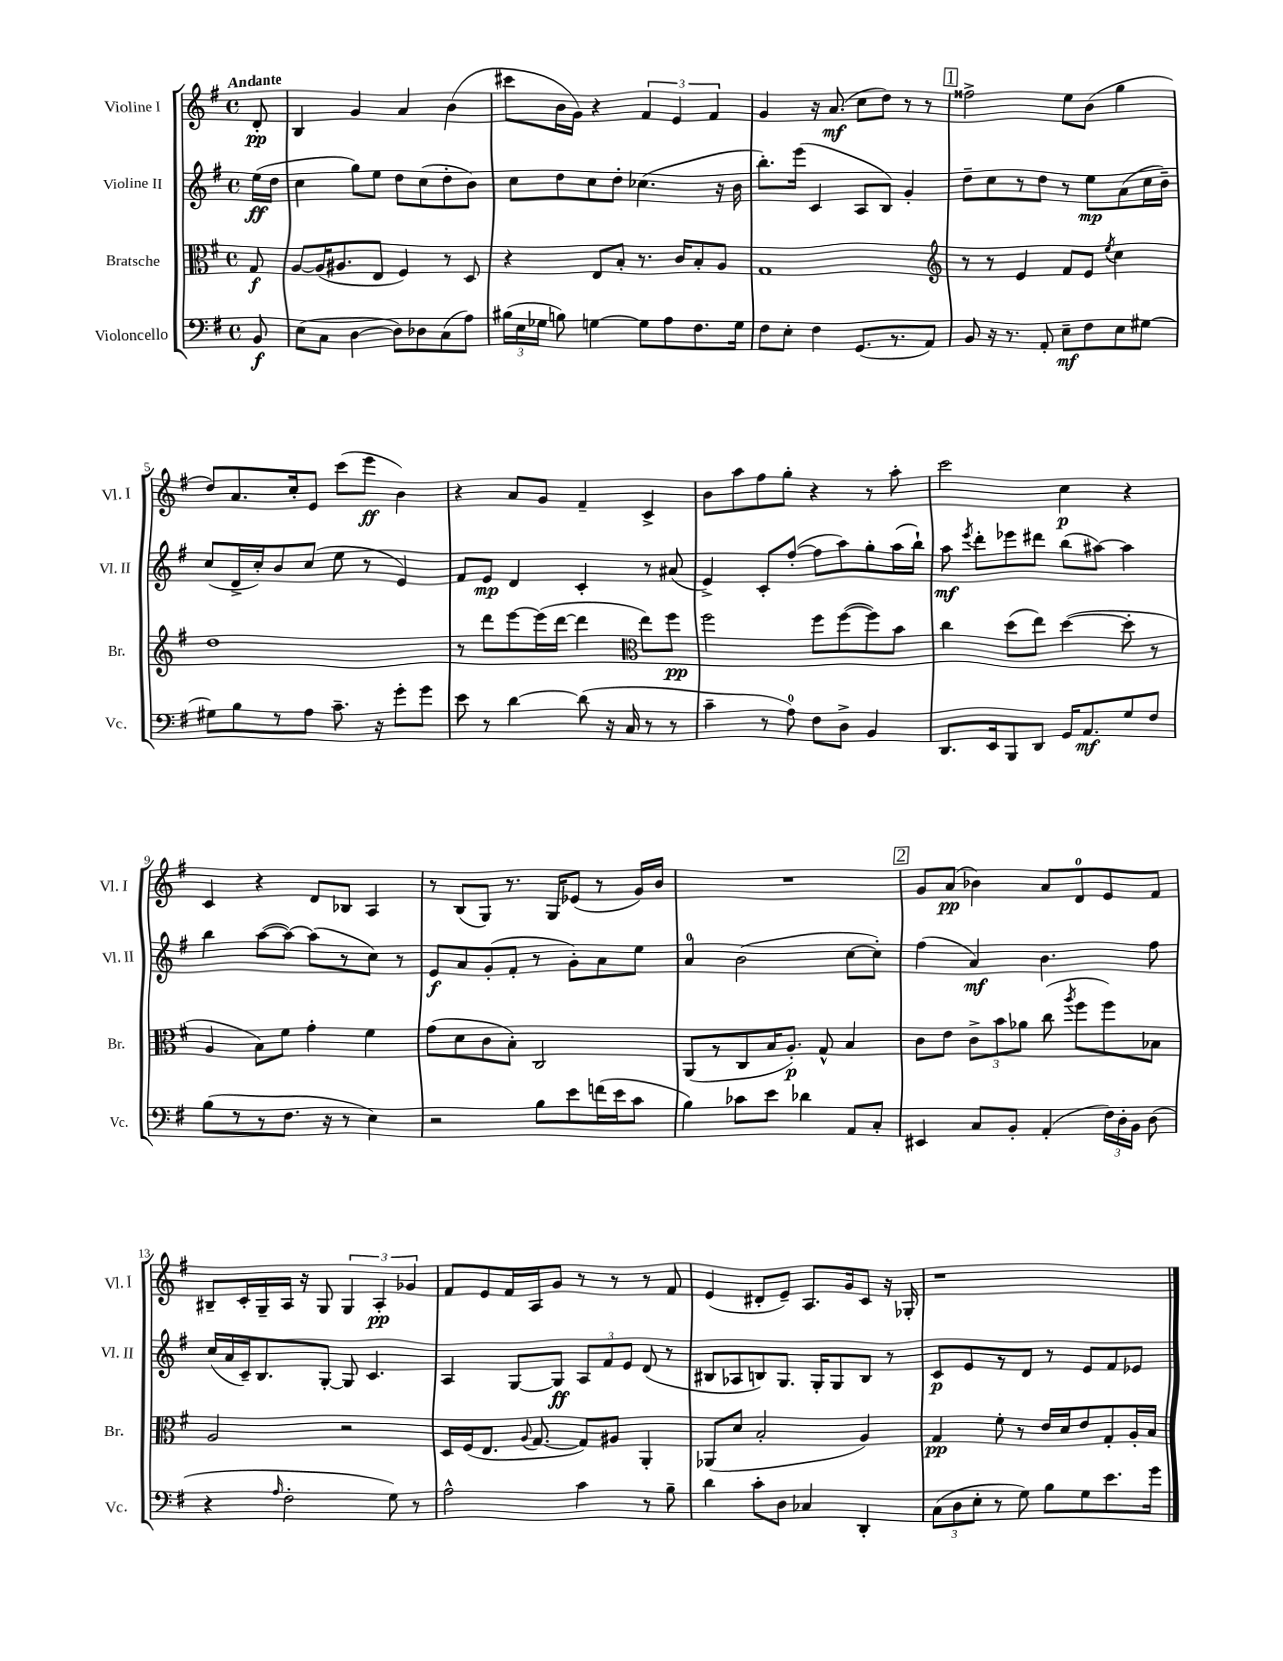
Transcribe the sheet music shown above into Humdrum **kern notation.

**kern	**dynam	**kern	**dynam	**kern	**dynam	**kern	**dynam
*part4	*part4	*part3	*part3	*part2	*part2	*part1	*part1
*staff4	*staff4	*staff3	*staff3	*staff2	*staff2	*staff1	*staff1
*I"Violoncello	*	*I"Bratsche	*	*I"Violine II	*	*I"Violine I	*
*I'Vc.	*	*I'Br.	*	*I'Vl. II	*	*I'Vl. I	*
*clefF4	*	*clefC3	*	*clefG2	*	*clefG2	*
*k[f#]	*	*k[f#]	*	*k[f#]	*	*k[f#]	*
*M4/4	*	*M4/4	*	*M4/4	*	*M4/4	*
*met(c)	*	*met(c)	*	*met(c)	*	*met(c)	*
=	=	=	=	=	=	=	=
!	!	!	!	!	!	!LO:TX:a:B:t=Andante	!
8BB/	f	8G/	f	(16ee\LL	ff	8d'/	pp
.	.	.	.	16dd\JJ	.	.	.
=1	=1	=1	=1	=1	=1	=1	=1
(8E\L	.	[8A/L	.	4cc\	.	4B/	.
8C\J	.	(16A/K]	.	.	.	.	.
.	.	8.A#X/	.	.	.	.	.
[4D\	.	.	.	8gg\L)	.	4g/	.
.	.	8E/J	.	8ee\J	.	.	.
8D\L])	.	4F#/)	.	8dd\L	.	4a/	.
8D-X\	.	.	.	(8cc\	.	.	.
(8C\	.	8r	.	8dd'\	.	(4b\	.
8A\J)	.	8D/	.	8b\J)	.	.	.
=2	=2	=2	=2	=2	=2	=2	=2
(24B#X\LL	.	4r	.	8cc\L	.	8ccc#X\L	.
24E\	.	.	.	.	.	.	.
24G-X\JJ	.	.	.	.	.	.	.
8Bn\)	.	.	.	8dd\	.	16b\L	.
.	.	.	.	.	.	16g\JJ)	.
[4Gn\	.	8E/L	.	8cc\	.	4r	.
.	.	8B'/J	.	8dd'\J	.	.	.
8G\L]	.	8.r	.	(4.cc-X\	.	6f#/	.
8A\	.	.	.	.	.	.	.
.	.	.	.	.	.	6e/	.
.	.	16c/KL	.	.	.	.	.
8.F#\	.	8B'/	.	.	.	.	.
.	.	.	.	.	.	6f#/	.
.	.	8A/J	.	16r	.	.	.
16G\Jk	.	.	.	16b\	.	.	.
=3	=3	=3	=3	=3	=3	=3	=3
8F#\L	.	1G	.	8.bb'\L)	.	4g/	.
8E'\J	.	.	.	.	.	.	.
.	.	.	.	(16eee\Jk	.	.	.
4F#\	.	.	.	4c/	.	16r	.
.	.	.	.	.	.	(8.a/	mf
(8.GG/L	.	.	.	8A/L	.	8cc\L	.
.	.	.	.	8B/J)	.	8dd\J)	.
8.r	.	.	.	.	.	.	.
.	.	.	.	4g'/	.	8r	.
8AA/J)	.	.	.	.	.	8r	.
!!LO:REH:place=s1:t=1
=4	=4	=4	=4	=4	=4	=4	=4
*	*	*clefG2	*	*	*	*	*
8BB/	.	8r	.	8dd~\L	.	2ff##X^\	.
16r	.	8r	.	8cc\	.	.	.
8.r	.	.	.	.	.	.	.
.	.	4e/	.	8r	.	.	.
8AA'/	.	.	.	8dd\J	.	.	.
8E~\L	mf	8f#/L	.	8r	.	8ee\L	.
8F#\	.	8e/J	.	8ee\L	mp	(8b\J	.
.	.	8qee/	.	.	.	.	.
8E\	.	4cc\	.	(8a\	.	4gg\	.
[8G#X\J	.	.	.	16cc\L	.	.	.
.	.	.	.	16b~\JJ)	.	.	.
!!LO:LB:g=z
=5	=5	=5	=5	=5	=5	=5	=5
8G#X\L]	.	1dd	.	(8cc/L	.	8dd/L)	.
8B\	.	.	.	16d^/L	.	8.a/	.
.	.	.	.	16cc'/J)	.	.	.
8r	.	.	.	8b/	.	.	.
.	.	.	.	.	.	16cc'/k	.
8A\J	.	.	.	(8cc/J	.	8e/J	.
8.c~\	.	.	.	8ee\	.	(8ccc\L	.
.	.	.	.	8r	.	8eee\J	ff
16r	.	.	.	.	.	.	.
8g'\L	.	.	.	4e/)	.	4b\)	.
8g\J	.	.	.	.	.	.	.
=6	=6	=6	=6	=6	=6	=6	=6
8e\	.	8r	.	8f#/L	.	4r	.
8r	.	8ddd\L	.	8e/J	mp	.	.
[4d\	.	[8eee\	.	4d/	.	8a/L	.
.	.	(16eee\L]	.	.	.	8g/J	.
.	.	[16ddd\JJ	.	.	.	.	.
(8d\]	.	4ddd\]	.	4c'/	.	4f#~/	.
16r	.	.	.	.	.	.	.
16C/	.	.	.	.	.	.	.
*	*	*clefC3	*	*	*	*	*
8r	.	8ee\L)	.	8r	.	4c^/	.
8r	.	8ff#\J	pp	(8a#X/	.	.	.
=7	=7	=7	=7	=7	=7	=7	=7
4c~\	.	2ff#\	.	4e^/)	.	8b\L	.
.	.	.	.	.	.	8aa\	.
8r	.	.	.	8c'/L	.	8ff#\	.
8A\)	.	.	.	([8ff#'/J	.	8gg'\J	.
8F#\L	.	8ff#\L	.	8ff#\L]	.	4r	.
8D^\J	.	([8ff#\	.	8aa\)	.	.	.
4BB/	.	8ff#\])	.	8gg'\	.	8r	.
.	.	8b\J	.	(16aa\L	.	8aa'\	.
.	.	.	.	16bb`\JJ)	.	.	.
=8	=8	=8	=8	=8	=8	=8	=8
8.DD/L	.	4cc\	.	8aa\	mf	2ccc\	.
.	.	.	.	8qeee/	.	.	.
.	.	.	.	8ddd'\L	.	.	.
16EE/k	.	.	.	.	.	.	.
8BBB/	.	(8dd\L	.	8eee-X\	.	.	.
8DD/J	.	8ee\J)	.	8ddd#X\J	.	.	.
16GG/KL	.	([4dd\	.	(8bb\L	.	4cc\	p
8.AA/	mf	.	.	.	.	.	.
.	.	.	.	[8aa#X\J)	.	.	.
8G/	.	8dd'\]	.	4aa#\]	.	4r	.
8F#/J	.	8r	.	.	.	.	.
!!LO:LB:g=z
=9	=9	=9	=9	=9	=9	=9	=9
(8B\L	.	4A/	.	4bb\	.	4c/	.
8r	.	.	.	.	.	.	.
8r	.	8B\L)	.	([8aa\L	.	4r	.
8.F#\J	.	8f#\J	.	8aa\J_)	.	.	.
.	.	4g'\	.	(8aa\L]	.	8d/L	.
16r	.	.	.	.	.	.	.
8r	.	.	.	8r	.	8B-X/J	.
4E\)	.	4f#\	.	8cc\J)	.	4A/	.
.	.	.	.	8r	.	.	.
=10	=10	=10	=10	=10	=10	=10	=10
2r	.	(8g\L	.	8e/L	f	8r	.
.	.	8d\	.	8a/	.	(8B/L	.
.	.	8c\	.	(8g'/	.	8G/J)	.
.	.	8B'\J)	.	8f#'/J	.	8.r	.
8B\L	.	2C/	.	8r	.	.	.
.	.	.	.	.	.	16G/KL	.
8e\	.	.	.	8g'\L)	.	(8e-X/J	.
(16fn\L	.	.	.	8a\	.	8r	.
16e\J	.	.	.	.	.	.	.
8c\J	.	.	.	8ee\J	.	16g/LL)	.
.	.	.	.	.	.	16b/JJ	.
=11	=11	=11	=11	=11	=11	=11	=11
4B\)	.	(8AA/L	.	4a/	.	1r	.
.	.	8r	.	.	.	.	.
8c-X\L	.	8C/	.	(2b\	.	.	.
8e\J	.	16B/K	.	.	.	.	.
.	.	8.A'/J)	p	.	.	.	.
4d-X\	.	.	.	.	.	.	.
.	.	8G^^/	.	.	.	.	.
8AA/L	.	4B/	.	[8cc\L	.	.	.
8C'/J	.	.	.	8cc'\J])	.	.	.
!!LO:REH:place=s1:t=2
=12	=12	=12	=12	=12	=12	=12	=12
4EE#X/	.	8c\L	.	(4ff#\	.	8g/L	.
.	.	8e\J	.	.	.	(8a/J	pp
8C/L	.	12c^\L	.	4a/)	mf	4b-X\)	.
.	.	12b\	.	.	.	.	.
8BB'/J	.	.	.	.	.	.	.
.	.	12a-X\J	.	.	.	.	.
(4AA'/	.	(8cc\	.	4.b\	.	8a/L	.
.	.	8qaa/	.	.	.	.	.
.	.	8ff#\L	.	.	.	8d/	.
24F#\LL)	.	8ff#\)	.	.	.	8e/	.
24D'\	.	.	.	.	.	.	.
24BB\JJ	.	.	.	.	.	.	.
(8D\	.	8B-X\J	.	8ff#\	.	8f#/J	.
!!LO:LB:g=z
=13	=13	=13	=13	=13	=13	=13	=13
4r	.	2A/	.	(16cc/LL	.	8B#X~/L	.
.	.	.	.	16a/	.	.	.
.	.	.	.	16c~/J)	.	16c'/L	.
.	.	.	.	8.B/	.	16G~/	.
16qqA/	.	.	.	.	.	.	.
2F#'\	.	.	.	.	.	16A/JJ	.
.	.	.	.	.	.	16r	.
.	.	.	.	[8G'/J	.	8G/	.
.	.	2r	.	8G/]	.	6G/	.
.	.	.	.	4.c/	.	.	.
.	.	.	.	.	.	6A'/	pp
8G\)	.	.	.	.	.	.	.
.	.	.	.	.	.	6g-X/	.
8r	.	.	.	.	.	.	.
=14	=14	=14	=14	=14	=14	=14	=14
2A^^\	.	16D/LL	.	4A/	.	8f#/L	.
.	.	(16F#/J	.	.	.	.	.
.	.	8.E/J	.	.	.	8e/	.
.	.	.	.	[8G/L	.	16f#/L	.
.	.	8qqA/	.	.	.	.	.
.	.	[8.G/	.	.	.	16A/J	.
.	.	.	.	8G/J]	ff	8g/J	.
4c\	.	8G/L])	.	12A/L	.	8r	.
.	.	.	.	12f#/	.	.	.
.	.	8A#X/J	.	.	.	8r	.
.	.	.	.	12e/J	.	.	.
8r	.	4AA'/	.	(8d/	.	8r	.
8B~\	.	.	.	8r	.	8f#/	.
=15	=15	=15	=15	=15	=15	=15	=15
4d\	.	(8AA-X/L	.	8B#X/L	.	(4e/	.
.	.	8d/J	.	8A-X/	.	.	.
8c'\L	.	2B'/	.	8Bn/)	.	8d#X'/L	.
8D\J	.	.	.	8.G/J	.	8e~/J)	.
4C-X/	.	.	.	.	.	8.A/L	.
.	.	.	.	16G'/KL	.	.	.
.	.	.	.	8G/	.	.	.
.	.	.	.	.	.	16g/k	.
4DD'/	.	4A/)	.	8B/J	.	8c/J	.
.	.	.	.	8r	.	16r	.
.	.	.	.	.	.	16G-X'/	.
=16	=16	=16	=16	=16	=16	=16	=16
(12C\L	.	4G/	pp	8c/L	p	1r	.
12D\	.	.	.	.	.	.	.
.	.	.	.	8e/	.	.	.
12E'\J	.	.	.	.	.	.	.
8r	.	8f#'\	.	8r	.	.	.
8G\)	.	8r	.	8d/J	.	.	.
8B\L	.	16e/LL	.	8r	.	.	.
.	.	16d/J	.	.	.	.	.
8G\	.	8e/	.	8e/L	.	.	.
8.e\	.	8G'/	.	8f#/	.	.	.
.	.	16A'/L	.	8e-X/J	.	.	.
16g\Jk	.	16B/JJ	.	.	.	.	.
==	==	==	==	==	==	==	==
*-	*-	*-	*-	*-	*-	*-	*-
